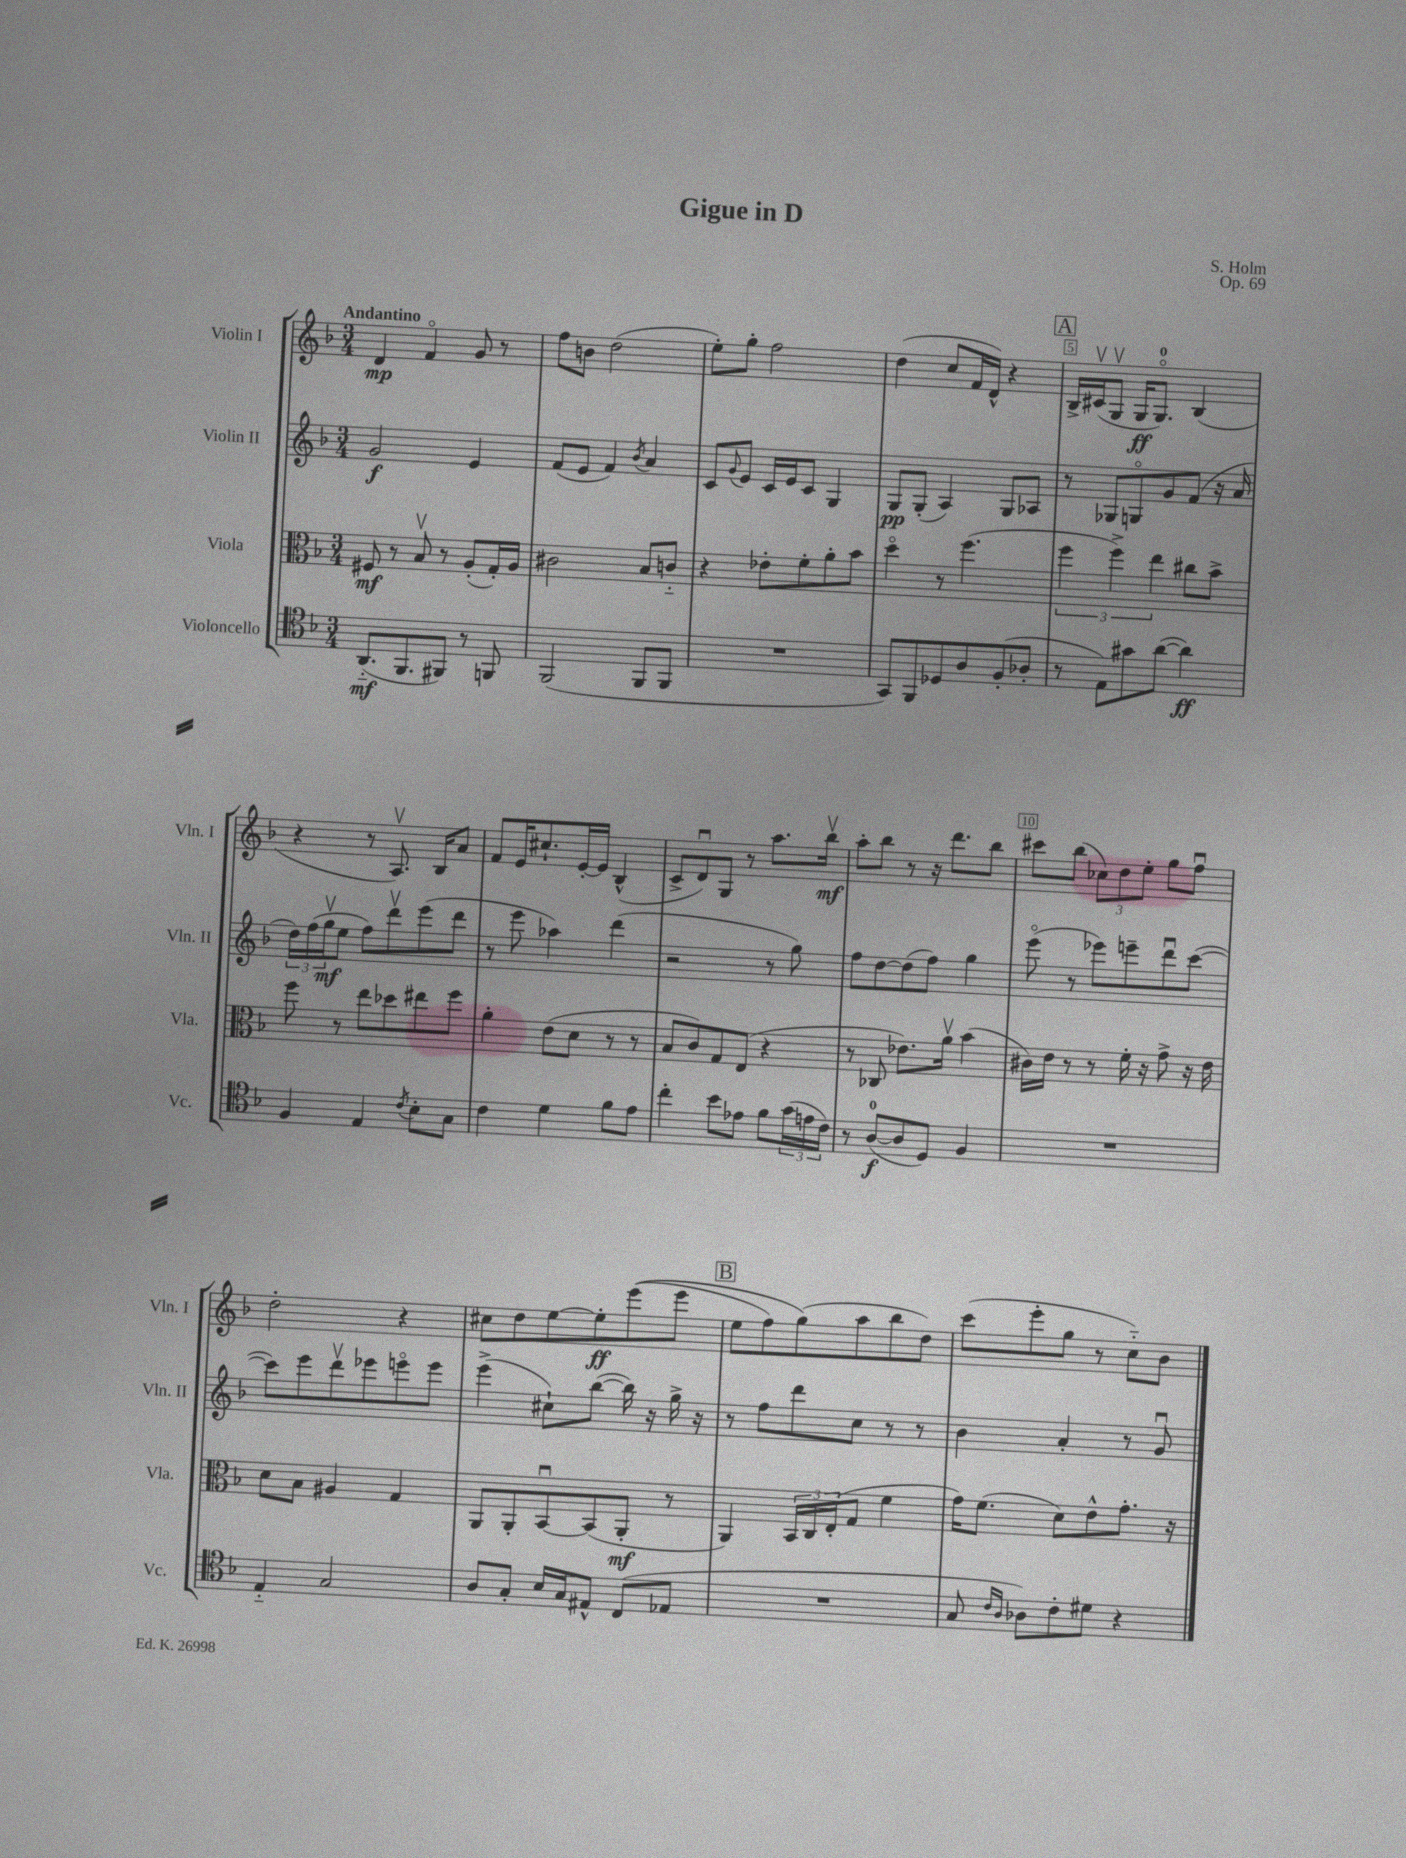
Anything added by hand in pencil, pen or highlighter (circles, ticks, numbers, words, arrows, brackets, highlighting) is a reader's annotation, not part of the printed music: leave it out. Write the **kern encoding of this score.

**kern	**dynam	**kern	**dynam	**kern	**dynam	**kern	**dynam
*part4	*part4	*part3	*part3	*part2	*part2	*part1	*part1
*staff4	*staff4	*staff3	*staff3	*staff2	*staff2	*staff1	*staff1
*I"Violoncello	*	*I"Viola	*	*I"Violin II	*	*I"Violin I	*
*I'Vc.	*	*I'Vla.	*	*I'Vln. II	*	*I'Vln. I	*
*clefC4	*	*clefC3	*	*clefG2	*	*clefG2	*
*k[b-]	*	*k[b-]	*	*k[b-]	*	*k[b-]	*
*M3/4	*	*M3/4	*	*M3/4	*	*M3/4	*
=1	=1	=1	=1	=1	=1	=1	=1
!	!	!	!	!	!	!LO:TX:a:B:t=Andantino	!
(8.AA/L	mf	8F#X/	mf	2g/	f	4d/	mp
.	.	8r	.	.	.	.	.
8.FF/	.	.	.	.	.	.	.
.	.	8B-v/	.	.	.	4f/	.
8FF#X/J)	.	8r	.	.	.	.	.
8r	.	(8A'/L	.	4e/	.	8g/	.
8FFn/	.	16G'/L)	.	.	.	8r	.
.	.	16A/JJ	.	.	.	.	.
=2	=2	=2	=2	=2	=2	=2	=2
(2FF/	.	2c#X\	.	(8f/L	.	8ff\L	.
.	.	.	.	8e/J	.	8bn\J	.
.	.	.	.	4f/)	.	(2dd\	.
.	.	.	.	8qb-/	.	.	.
8FF/L	.	8B-/L	.	4a/	.	.	.
8FF/J	.	8cn/J	.	.	.	.	.
=3	=3	=3	=3	=3	=3	=3	=3
2.r	.	4r	.	8c/L	.	8ee'\L)	.
.	.	.	.	8qqg/	.	.	.
.	.	.	.	8e/J	.	8gg'\J	.
.	.	8e-X'\L	.	16c/LL	.	2ff\	.
.	.	.	.	16e/J	.	.	.
.	.	8f'\	.	8c/J	.	.	.
.	.	8a'\	.	4G/	.	.	.
.	.	8b-\J	.	.	.	.	.
=4	=4	=4	=4	=4	=4	=4	=4
8GG/L)	.	4dd\	.	8G/L	pp	(4dd\	.
8FF/	.	.	.	(8G'/J	.	.	.
8D-X/	.	8r	.	4A/)	.	8cc/L	.
8A/	.	(4.ff\	.	.	.	16f/L	.
.	.	.	.	.	.	16d^^/JJ)	.
(8F'/	.	.	.	8G/L	.	4r	.
8A-X'/J	.	.	.	8A-X/J	.	.	.
!!LO:REH:place=s1:t=A
=5	=5	=5	=5	=5	=5	=5	=5
8r	.	6ff\	.	8r	.	16B-^/LL	.
.	.	.	.	.	.	(16c#Xv/J	.
8E\L)	.	.	.	8G-X/L	.	8Gv/J	.
.	.	6ff^\)	.	.	.	.	.
8g#X\	.	.	.	8Gn/	.	16G/KL	ff
.	.	.	.	.	.	8.G/J)	.
.	.	6ee\	.	.	.	.	.
([8a\J	.	.	.	8g/	.	.	.
4a\])	ff	8cc#X\L	.	(8f/J	.	(4B-/	.
.	.	8b-^\J	.	16r	.	.	.
.	.	.	.	16a/	.	.	.
!!LO:LB:g=z
=6	=6	=6	=6	=6	=6	=6	=6
4F/	.	8ff\	.	24dd\LL)	.	4r	.
.	.	.	.	(24ff\	.	.	.
.	.	.	.	24ggv\J	mf	.	.
.	.	8r	.	8ee\J	.	.	.
4E/	.	8ee\L	.	8ff\L)	.	8r	.
.	.	8dd-X\	.	8dddv\	.	8.Av/)	.
8qc/	.	.	.	.	.	.	.
8B-'\L	.	8ee#X\	.	(8eee\	.	.	.
.	.	.	.	.	.	16B-/KL	.
8G\J	.	8ff\J	.	8ddd\J	.	8a/J	.
=7	=7	=7	=7	=7	=7	=7	=7
4c\	.	4a'\	.	8r	.	8f/L	.
.	.	.	.	8eee\	.	16e/K	.
.	.	.	.	.	.	8.cc#X`/	.
4d\	.	(8e\L	.	4aa-X\)	.	.	.
.	.	8d\J	.	.	.	[16e'/L	.
.	.	.	.	.	.	16e/JJ]	.
8f\L	.	8r	.	(4ddd\	.	(4B-^^/	.
8e\J	.	8r	.	.	.	.	.
=8	=8	=8	=8	=8	=8	=8	=8
4cc'\	.	8B-/L	.	2r	.	8c^/L	.
.	.	8c/)	.	.	.	8du/)	.
8b-\L	.	8G/	.	.	.	8G/J	.
8e-X\J	.	(8E/J	.	.	.	8r	.
8f\L	.	4r	.	8r	.	8.aa\L	.
(24g\L	.	.	.	8gg\)	.	.	.
24en\	.	.	.	.	.	.	.
.	.	.	.	.	.	16bb-v\Jk	mf
24c\JJ)	.	.	.	.	.	.	.
=9	=9	=9	=9	=9	=9	=9	=9
8r	.	8r	.	8ff\L	.	8aa'\L	.
([8A/L	f	8C-X/	.	[8dd\	.	8bb-\J	.
8A/]	.	8.e-X\L)	.	(8dd\]	.	8r	.
8D/J)	.	.	.	8ff\J)	.	16r	.
.	.	16av\Jk	.	.	.	8.ddd\L	.
4F/	.	(4b-\	.	4gg\	.	.	.
.	.	.	.	.	.	8bb-\J	.
=10	=10	=10	=10	=10	=10	=10	=10
2.r	.	16c#X\LL)	.	(8eee\	.	8ccc#X\L	.
.	.	16e\JJ	.	.	.	.	.
.	.	8r	.	8r	.	(8bb-\J	.
.	.	8r	.	8eee-X\L)	.	12cc-X\L)	.
.	.	.	.	.	.	12dd\	.
.	.	16f'\	.	8eeen~\	.	.	.
.	.	.	.	.	.	12ee'\J	.
.	.	16r	.	.	.	.	.
.	.	8g^\	.	8dddu\	.	8gg\L	.
.	.	16r	.	([8ccc\J	.	8ffu\J	.
.	.	16e\	.	.	.	.	.
!!LO:LB:g=z
=11	=11	=11	=11	=11	=11	=11	=11
4E/	.	8d\L	.	8ccc\L])	.	2dd'\	.
.	.	8B-\J	.	8eee\	.	.	.
2G/	.	4A#X/	.	8dddv\	.	.	.
.	.	.	.	8eee-X\	.	.	.
.	.	4G/	.	8eeen\	.	4r	.
.	.	.	.	8eee\J	.	.	.
=12	=12	=12	=12	=12	=12	=12	=12
8A/L	.	8AA/L	.	(4eee^\	.	8cc#X\L	.
8G'/J	.	8AA'/	.	.	.	8dd\	.
16B-/LL	.	[8BB-u/	.	8cc#X`\L)	.	[8ee\	.
16G/J	.	.	.	.	.	.	.
8E#X^^/J	.	(8BB-/]	.	([8bb-\J	.	8ee'\]	ff
(8C/L	.	8AA'/J	mf	16bb-\])	.	((8eee\	.
.	.	.	.	16r	.	.	.
8E-X/J	.	8r	.	16gg^\	.	8eee\J	.
.	.	.	.	16r	.	.	.
!!LO:REH:place=s1:t=B
=13	=13	=13	=13	=13	=13	=13	=13
2.r	.	4AA/)	.	8r	.	8ee\L	.
.	.	.	.	8ff\L	.	8ff\)	.
.	.	24BB-/LL	.	8ddd\	.	(8gg\)	.
.	.	24C/	.	.	.	.	.
.	.	(24E'/J	.	.	.	.	.
.	.	8G/J	.	8cc\J	.	8aa\	.
.	.	4f\	.	8r	.	8bb-\	.
.	.	.	.	8r	.	8dd\J)	.
=14	=14	=14	=14	=14	=14	=14	=14
8G/	.	16g\KL)	.	4b-\	.	(8ccc\L	.
.	.	(8.f\J	.	.	.	.	.
16qqc/LL	.	.	.	.	.	.	.
16qqA/JJ	.	.	.	.	.	.	.
8A-X\L)	.	.	.	.	.	8eee'\	.
8c'\	.	8d\L)	.	4a'/	.	8gg\J	.
8d#X\J	.	8e^^\	.	.	.	8r	.
4r	.	8.g'\J	.	8r	.	8cc\L)	.
.	.	.	.	8gu/	.	8b-\J	.
.	.	16r	.	.	.	.	.
==	==	==	==	==	==	==	==
*-	*-	*-	*-	*-	*-	*-	*-
